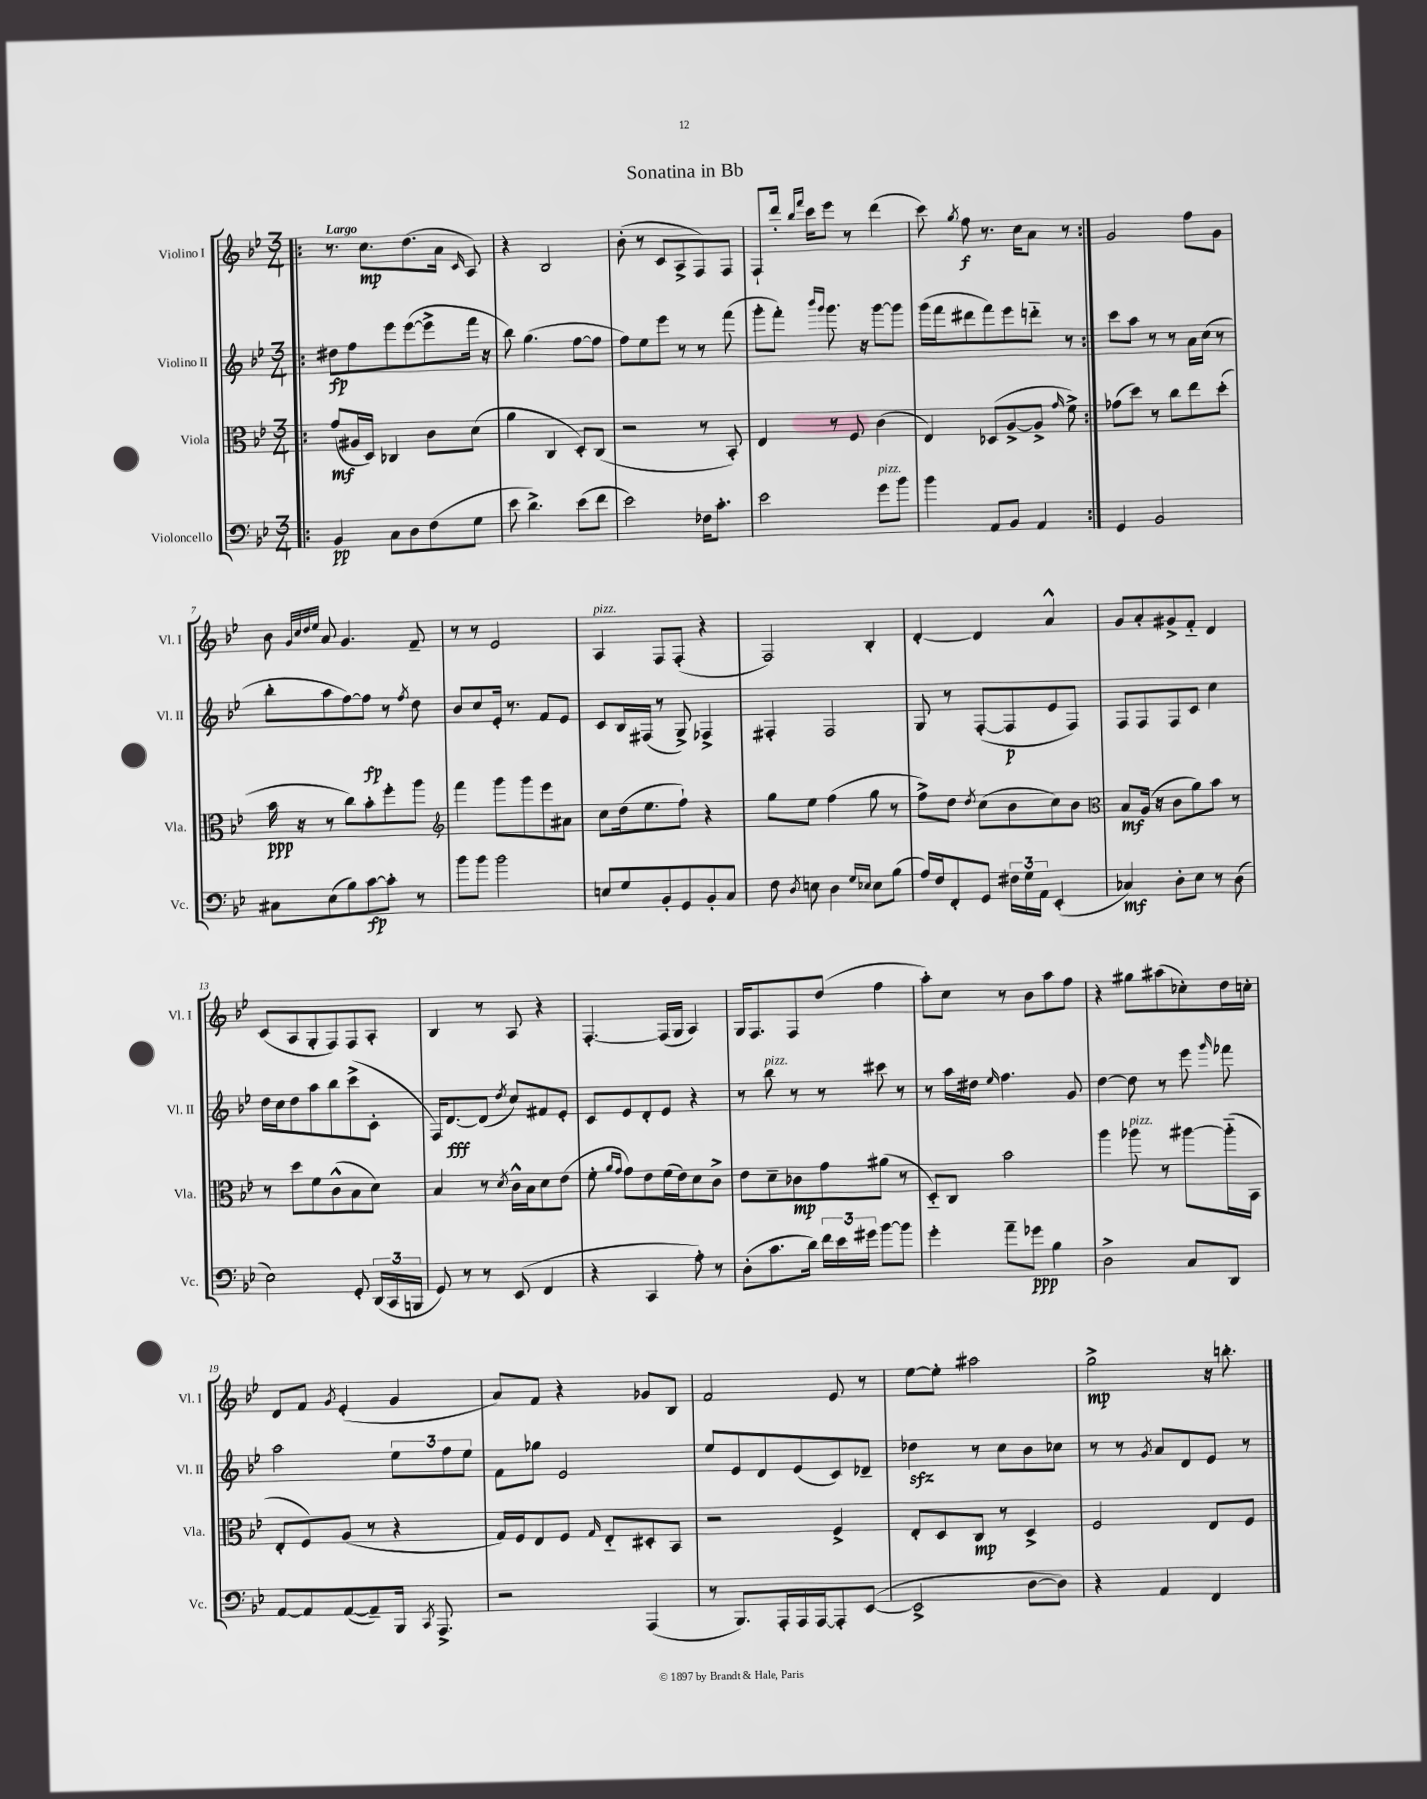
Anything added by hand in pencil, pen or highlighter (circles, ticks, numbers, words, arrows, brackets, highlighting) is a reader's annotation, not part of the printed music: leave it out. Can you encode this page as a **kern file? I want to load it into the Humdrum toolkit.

**kern	**dynam	**kern	**dynam	**kern	**dynam	**kern	**dynam
*part4	*part4	*part3	*part3	*part2	*part2	*part1	*part1
*staff4	*staff4	*staff3	*staff3	*staff2	*staff2	*staff1	*staff1
*I"Violoncello	*	*I"Viola	*	*I"Violino II	*	*I"Violino I	*
*I'Vc.	*	*I'Vla.	*	*I'Vl. II	*	*I'Vl. I	*
*clefF4	*	*clefC3	*	*clefG2	*	*clefG2	*
*k[b-e-]	*	*k[b-e-]	*	*k[b-e-]	*	*k[b-e-]	*
*M3/4	*	*M3/4	*	*M3/4	*	*M3/4	*
=1!|:	=1!|:	=1!|:	=1!|:	=1!|:	=1!|:	=1!|:	=1!|:
!	!	!	!	!	!	!LO:TX:a:B:t=Largo	!
4BB-/	pp	(8g/L	mf	8dd#X\L	fp	8.r	.
.	.	16A#X/L	.	8ff\	.	.	.
.	.	16D/JJ)	.	.	.	8.cc\L	mp
8C\L	.	4C-X/	.	8eee-\	.	.	.
8D\	.	.	.	([8eee-\	.	(8.dd\	.
(8F\	.	8c\L	.	8eee-^\]	.	.	.
.	.	.	.	.	.	16a\Jk	.
.	.	.	.	.	.	16qqc/	.
8G\J	.	(8d\J	.	16fff\Jk	.	8A/)	.
.	.	.	.	16r	.	.	.
=2	=2	=2	=2	=2	=2	=2	=2
8e-\	.	4a\	.	8bb-\)	.	4r	.
4.d^\)	.	.	.	(4.gg\	.	.	.
.	.	4C/	.	.	.	2B-/	.
(8e-\L	.	8D'/L)	.	[8ff\L	.	.	.
8f\J	.	(8C/J	.	8ff\J]	.	.	.
=3	=3	=3	=3	=3	=3	=3	=3
2e-\)	.	2r	.	8ff\L)	.	(8b-'\	.
.	.	.	.	8ee-\	.	8r	.
.	.	.	.	8eee-\J	.	8c/L	.
.	.	.	.	8r	.	8A^/	.
16F-X\KL	.	8r	.	8r	.	8F/)	.
8.c'\J	.	.	.	.	.	.	.
.	.	8BB-'/)	.	(8fff\	.	8F/J	.
=4	=4	=4	=4	=4	=4	=4	=4
2e-\	.	4E-/	.	8ggg'\L	.	8F`/L	.
.	.	.	.	8fff'\J)	.	16ddd'/Jk	.
.	.	.	.	.	.	16qqbb-/LL	.
.	.	.	.	.	.	16qqfff/JJ	.
.	.	.	.	.	.	16ccc\KL	.
.	.	.	.	16qqbbb-/LL	.	.	.
.	.	.	.	16qqggg/JJ	.	.	.
.	.	8r	.	8.ggg\	.	8eee-\J	.
.	.	8F/	.	.	.	8r	.
.	.	.	.	16r	.	.	.
!LO:TX:a:i:t=pizz.	!	!	!	!	!	!	!
8g\L	.	(4c\	.	[8ggg\L	.	(4ddd\	.
8b-\J	.	.	.	8ggg\J]	.	.	.
=5	=5	=5	=5	=5	=5	=5	=5
4b-\	.	4E-/)	.	(16ggg\LL	.	8ccc\)	.
.	.	.	.	16fff\J	.	.	.
.	.	.	.	.	.	8qgg/	.
.	.	.	.	8ddd#X\	.	8ff\	f
8AA/L	.	(8D-X/L	.	8fff\)	.	8.r	.
8BB-/J	.	[8A^/	.	8eee-\	.	.	.
.	.	.	.	.	.	16cc\KL	.
4AA/	.	8A^/J]	.	8dddn\J	.	8a\J	.
.	.	16qqg/	.	.	.	.	.
.	.	8f^\)	.	8r	.	8r	.
=6:|!	=6:|!	=6:|!	=6:|!	=6:|!	=6:|!	=6:|!	=6:|!
4GG/	.	(8g-X\L	.	8ccc\L	.	2g/	.
.	.	8dd\J)	.	8aa\J	.	.	.
2BB-/	.	8r	.	8r	.	.	.
.	.	8cc\L	.	8r	.	.	.
.	.	8ee-\	.	16a\LL	.	8ff\L	.
.	.	.	.	(16cc\JJ	.	.	.
.	.	(8dd'\J	.	8r	.	8g\J	.
!!LO:LB:g=z
=7	=7	=7	=7	=7	=7	=7	=7
8C#X\L	.	16b-\	ppp	8bb-'\L	.	8b-\	.
.	.	16r	.	.	.	.	.
.	.	.	.	.	.	32qqg/LLL	.
.	.	.	.	.	.	32qqcc/	.
.	.	.	.	.	.	32qqdd/	.
.	.	.	.	.	.	32qqee-/JJJ	.
(8E-\	.	8r	.	8aa\	.	8a/	.
8B-\)	.	8cc\L)	.	[8ff\)	.	4.g/	.
[8c\	fp	8b-'\	.	8ff\J]	fp	.	.
8c'\J]	.	8ff'\	.	8r	.	.	.
.	.	.	.	8qff/	.	.	.
8r	.	8aa\J	.	8dd\	.	8f~/	.
=8	=8	=8	=8	=8	=8	=8	=8
*	*	*clefG2	*	*	*	*	*
8b-\L	.	4fff\	.	8b-/L	.	8r	.
8b-\J	.	.	.	8cc/	.	8r	.
2b-\	.	8ggg\L	.	16e-'/Jk	.	2e-/	.
.	.	.	.	8.r	.	.	.
.	.	8ggg\	.	.	.	.	.
.	.	8eee-\	.	8f/L	.	.	.
.	.	8a#X\J	.	8e-/J	.	.	.
=9	=9	=9	=9	=9	=9	=9	=9
!	!	!	!	!	!	!LO:TX:a:i:t=pizz.	!
8En/L	.	8cc\L	.	8c/L	.	4A/	.
8G/	.	(16dd\k	.	16B-/L	.	.	.
.	.	8.ee-\	.	(16F#X/JJ	.	.	.
8BB-'/	.	.	.	8r	.	8F/L	.
8GG/	.	8ff`\J)	.	8G^/)	.	(8F'/J	.
8BB-'/	.	4r	.	4F-X^/	.	4r	.
8C/J	.	.	.	.	.	.	.
=10	=10	=10	=10	=10	=10	=10	=10
8F\	.	8gg\L	.	4F#X'/	.	2F/)	.
8qD/	.	.	.	.	.	.	.
8En\	.	8ee-\J	.	.	.	.	.
4D\	.	(4ff\	.	2F#/	.	.	.
16qqG/LL	.	.	.	.	.	.	.
16qqE-X/JJ	.	.	.	.	.	.	.
8E-\L	.	8gg\	.	.	.	4B-'/	.
(8B-\J	.	8r	.	.	.	.	.
=11	=11	=11	=11	=11	=11	=11	=11
16A/LL)	.	8ff^\L)	.	8G/	.	[4d'/	.
16F/J	.	.	.	.	.	.	.
8FF'/	.	8dd\J	.	8r	.	.	.
.	.	8qdd/	.	.	.	.	.
8GG/J	.	(8cc\L	.	([8F'/L	.	4d/]	.
24F#X\LL	.	8b-\	.	8F/]	p	.	.
24G\	.	.	.	.	.	.	.
24AA\JJ	.	.	.	.	.	.	.
(4EE-'/	.	8cc\)	.	8e-/	.	4a^^/	.
.	.	8b-\J	.	8F/J)	.	.	.
=12	=12	=12	=12	=12	=12	=12	=12
*	*	*clefC3	*	*	*	*	*
4C-X/)	mf	8B-/L	mf	8F/L	.	8g/L	.
.	.	(16A/Jk	.	8F/	.	8a'/	.
.	.	16r	.	.	.	.	.
8D'\L	.	8c\L	.	8F/	.	8g#X^/	.
8E-\J	.	8a\)	.	8c/J	.	8f/J	.
8r	.	8b-\J	.	4cc\	.	4d/	.
(8D\	.	8r	.	.	.	.	.
!!LO:LB:g=z
=13	=13	=13	=13	=13	=13	=13	=13
2E-\)	.	8r	.	16dd\LL	.	(8c/L	.
.	.	.	.	16cc\J	.	.	.
.	.	8dd\L	.	8dd\	.	8A/	.
.	.	8f\	.	8aa\	.	8G'/	.
.	.	(8c^^\	.	8bb-\	.	8F/)	.
8GG'/	.	8B-\	.	(8ccc^\	.	8F/	.
(24DD/LL	.	8d\J)	.	8c'\J	.	8A'/J	.
24CC/	.	.	.	.	.	.	.
24BBBn/JJ	.	.	.	.	.	.	.
=14	=14	=14	=14	=14	=14	=14	=14
8GG/)	.	4B-/	.	16F/KL)	.	4B-/	.
.	.	.	.	[8.d/	fff	.	.
8r	.	.	.	.	.	.	.
8r	.	8r	.	(8d/J]	.	8r	.
.	.	8qd/	.	8qdd/	.	.	.
(8EE-/	.	16c^^\LL	.	8cc/L)	.	8A/	.
.	.	16B-\J	.	.	.	.	.
4FF/	.	8d\	.	8f#X/	.	4r	.
.	.	(8e-\J	.	8e-'/J	.	.	.
=15	=15	=15	=15	=15	=15	=15	=15
4r	.	8f'\	.	8c/L	.	[4.F'/	.
.	.	16qqa/LL	.	.	.	.	.
.	.	16qqg/JJ	.	.	.	.	.
.	.	8g\L)	.	8e-/	.	.	.
4CC/	.	8e-\	.	8d'/	.	.	.
.	.	(16f\L	.	8e-/J	.	(16F/LL]	.
.	.	16e-\J)	.	.	.	16G/JJ	.
8A'\)	.	8d\	.	4r	.	4A/)	.
8r	.	8c^\J	.	.	.	.	.
=16	=16	=16	=16	=16	=16	=16	=16
(8D'\L	.	8e-\L	.	8r	.	16G/KL	.
.	.	.	.	.	.	8.F/	.
!	!	!	!	!LO:TX:a:i:t=pizz.	!	!	!
8.c\	.	8d~\	.	8bb-\	.	.	.
.	.	8c-X\	mp	8r	.	8F/	.
16d\Jk)	.	.	.	.	.	.	.
24f\LL	.	8g\	.	8r	.	(8dd/J	.
24e-\	.	.	.	.	.	.	.
24g#X\JJ	.	.	.	.	.	.	.
[8b-\L	.	(8a#X\J	.	8ccc#X\	.	4ff\	.
8b-\J]	.	8r	.	8r	.	.	.
=17	=17	=17	=17	=17	=17	=17	=17
4g'\	.	8D/L)	.	8r	.	8aa'\L)	.
.	.	8C/J	.	16aa\LL	.	8cc\J	.
.	.	.	.	16dd#X\JJ	.	.	.
.	.	.	.	16qqee-/	.	.	.
8a~\L	.	2b-\	.	4.ff\	.	8r	.
8g-X\J	ppp	.	.	.	.	8b-\L	.
4B-\	.	.	.	.	.	8aa\	.
.	.	.	.	8g/	.	8ff\J	.
=18	=18	=18	=18	=18	=18	=18	=18
2D^\	.	4aa\	.	[4dd\	.	4r	.
!	!	!LO:TX:a:i:t=pizz.	!	!	!	!	!
.	.	8aa-X\	.	8dd\]	.	8gg#X\L	.
.	.	8r	.	8r	.	(8aa#X\	.
8C/L	.	[8aa#X\L	.	8eee-\	.	8cc-X'\)	.
.	.	.	.	16qqggg/	.	.	.
8DD/J	.	(16aa#\L]	.	8fff-X\	.	16dd\L	.
.	.	16BB-\JJ	.	.	.	16ccn'\JJ	.
!!LO:LB:g=z
=19	=19	=19	=19	=19	=19	=19	=19
[8AA/L	.	8E-'/L	.	2aa\	.	8d/L	.
8AA/]	.	8F/)	.	.	.	8f/J	.
.	.	.	.	.	.	8qg/	.
([8AA/	.	(8A/J	.	.	.	(4e-'/	.
8AA~/])	.	8r	.	.	.	.	.
16BBB-/Jk	.	4r	.	12ee-\L	.	4g/	.
8qCC/	.	.	.	.	.	.	.
8.AAA^/	.	.	.	.	.	.	.
.	.	.	.	12ff\	.	.	.
.	.	.	.	12ee-\J	.	.	.
=20	=20	=20	=20	=20	=20	=20	=20
2r	.	16G/LL)	.	8f\L	.	8a/L)	.
.	.	16F/J	.	.	.	.	.
.	.	8E-/	.	8gg-X\J	.	8f/J	.
.	.	8F/J	.	2e-/	.	4r	.
.	.	16qqG/	.	.	.	.	.
.	.	8E-/L	.	.	.	.	.
(4AAA/	.	8D#X'/	.	.	.	8g-X/L	.
.	.	8BB-/J	.	.	.	8B-/J	.
=21	=21	=21	=21	=21	=21	=21	=21
8r	.	2r	.	8ee-/L	.	2f/	.
8.BBB-/L)	.	.	.	8e-/	.	.	.
.	.	.	.	8d/	.	.	.
16AAA'/L	.	.	.	.	.	.	.
16AAA/	.	.	.	(8e-/	.	.	.
[16AAA/J	.	.	.	.	.	.	.
8AAA'/]	.	4F^/	.	8c/)	.	8e-/	.
([8EE-/J	.	.	.	8d-X~/J	.	8r	.
=22	=22	=22	=22	=22	=22	=22	=22
2EE-^/]	.	8E-'/L	.	4dd-Xzz\	.	[8ee-\L	.
.	.	8D/	.	.	.	8ee-'\J]	.
.	.	8C/J	mp	8r	.	2aa#X\	.
.	.	8r	.	8cc\L	.	.	.
[8D\L	.	4D^/	.	8b-\	.	.	.
8D\J])	.	.	.	8cc-X\J	.	.	.
=23	=23	=23	=23	=23	=23	=23	=23
4r	.	2F/	.	8r	.	2gg^\	mp
.	.	.	.	8r	.	.	.
.	.	.	.	8qg/	.	.	.
4AA/	.	.	.	8a/L	.	.	.
.	.	.	.	8d/	.	.	.
4FF/	.	8E-/L	.	8e-/J	.	16r	.
.	.	.	.	.	.	8.bbn'\	.
.	.	8F/J	.	8r	.	.	.
==	==	==	==	==	==	==	==
*-	*-	*-	*-	*-	*-	*-	*-
